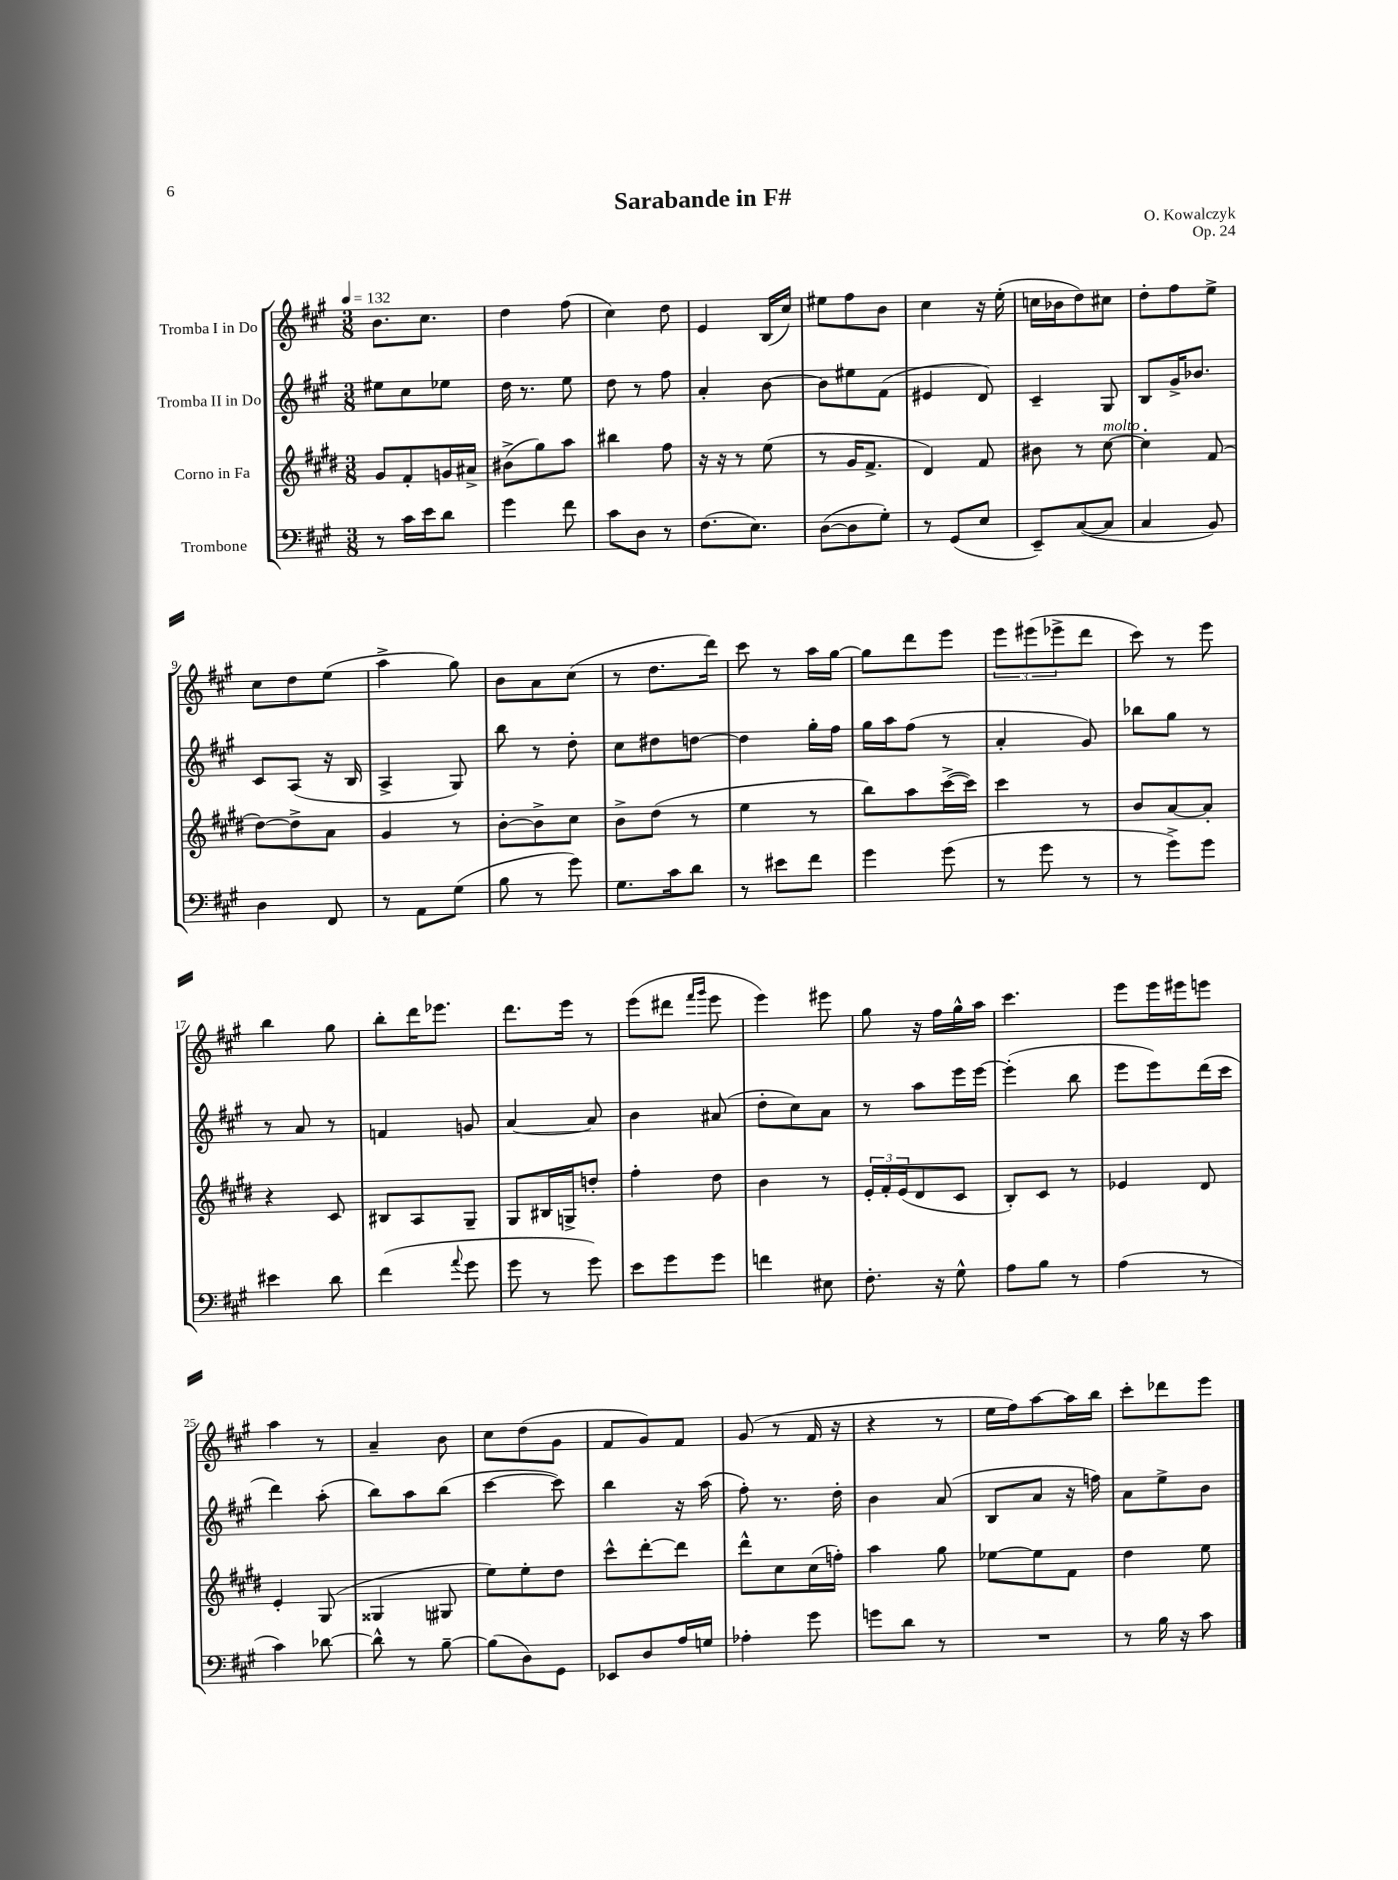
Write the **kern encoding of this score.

**kern	**kern	**kern	**kern
*staff4	*staff3	*staff2	*staff1
*clefF4	*clefG2	*clefG2	*clefG2
*k[f#c#g#]	*k[f#c#g#d#]	*k[f#c#g#]	*k[f#c#g#]
*M3/8	*M3/8	*M3/8	*M3/8
*MM132	*MM132	*MM132	*MM132
8r	8g#/L	8ee#\L	8.b\L
16c#\LL	8f#'/	8cc#\	.
16e\J	.	.	8.cc#\J
8d\J	16g/L	8ee-\J	.
.	16a#^/JJ	.	.
=	=	=	=
4g#\	(8b#^\L	16dd\	4dd\
.	.	8.r	.
.	8gg#\)	.	.
8f#\	8aa\J	8ee\	(8ff#\
=	=	=	=
8c#\L	4bb#\	8dd\	4cc#\)
8D\J	.	8r	.
8r	8ff#\	8ff#\	8dd\
=	=	=	=
(8.F#\L	16r	4a'/	4e/
.	16r	.	.
.	8r	.	.
8.E\J)	.	.	.
.	(8ee\	[8b\	(16B/LL
.	.	.	16cc#/JJ)
=	=	=	=
([8D\L	8r	8b\]L	8ee#\L
8D\]	16g#/LK	8ee#\	8ff#\
.	8.f#^/J	.	.
8G#'\J)	.	(8f#\J	8b\J
=	=	=	=
8r	4d#/)	4e#/	4cc#\
(8GG#/L	.	.	.
8E/J	8f#/	8d/)	16r
.	.	.	(16ee'\
=	=	=	=
8EE~/L)	8b#\	4c#~/	16cc\LL
.	.	.	16b-\J
([8C#/	8r	.	8dd\)
8C#/]J	[8cc#\	8G#/	8cc#\J
=	=	=	=
4C#/	4cc#'\]	8B/L	8dd'\L
.	.	16g#^/K	8ff#\
.	.	8.b-/J	.
8BB/)	(8f#/	.	8ee^\J
=	=	=	=
4D\	[8dd#\L)	8c#/L	8cc#\L
.	8dd#^\]	(8A/J	8dd\
8FF#/	8a\J	16r	(8ee\J
.	.	16B/	.
=	=	=	=
8r	4g#/	4A^/	4aa^\
8AA\L	.	.	.
(8G#\J	8r	8G#/)	8gg#\)
=	=	=	=
8B\	[8b'\L	8bb\	8b\L
8r	8b^\]	8r	8a\
8g#\)	8cc#\J	8dd'\	(8cc#\J
=	=	=	=
8.G#\L	8b^\L	8cc#\L	8r
.	(8dd#\J	8dd#\	8.dd\L
16c#\k	.	.	.
8d\J	8r	[8dd\J	.
.	.	.	16ddd\Jk)
=	=	=	=
8r	4ee\	4dd\]	8ccc#\
8e#\L	.	.	8r
8f#\J	8r	16gg#'\LL	16aa\LL
.	.	16ff#\JJ	[16gg#\JJ
=	=	=	=
4g#\	8bb\L)	16gg#\LL	8gg#\]L
.	.	16aa\J	.
.	8aa\	(8ff#\J	8ddd\
(8g#\	([16ccc#^\L	8r	8eee\J
.	16ccc#\]JJ)	.	.
=	=	=	=
8r	4ccc#\	4a'/	12eee\L
.	.	.	(12eee#\
8g#\	.	.	.
.	.	.	12eee-^\
8r	8r	8g#/)	8ddd\J
=	=	=	=
8r	8b/L	8bb-\L	8ccc#\)
8g#^\L)	[8a/	8gg#\J	8r
8g#\J	8a'/]J	8r	8eee\
=	=	=	=
4e#\	4r	8r	4bb\
.	.	8a/	.
8d\	8c#/	8r	8gg#\
=	=	=	=
(4f#\	8B#/L	4f/	8bb'\L
.	8A/	.	16ddd\K
.	.	.	8.eee-\J
8qqa/	.	.	.
8g#\	8G#~/J	8g/	.
=	=	=	=
8g#\	8G#/L	[4a/	8.ddd\L
8r	16B#/L	.	.
.	16G^/J	.	16eee\Jk
8g#\)	8dd'/J	8a/]	8r
=	=	=	=
8e\L	4ff#'\	4b\	(8eee\L
8g#\	.	.	8ddd#\J
.	.	.	16qqfff#/LL
.	.	.	16qqggg#/JJ
8g#\J	8dd#\	(8a#/	8eee\
=	=	=	=
4f\	4b\	8dd'\L	4eee\)
.	.	8cc#\)	.
8E#\	8r	8a\J	8eee#\
=	=	=	=
8.F#'\	24e'/LL	8r	8gg#\
.	24f#'/	.	.
.	(24e/J	.	.
.	8d#/	8aa\L	16r
16r	.	.	16ff#\LL
8G#^^\	8c#/J	16eee\L	16gg#^^\
.	.	[16eee\JJ	16aa\JJ
=	=	=	=
8A\L	8B'/L)	(4eee'\]	4.ccc#\
8B\J	8c#/J	.	.
8r	8r	8bb\	.
=	=	=	=
(4A\	4e-/	8eee\L	8eee\L
.	.	8eee\)	16eee\L
.	.	.	16eee#\J
8r	8d#/	(16ddd\L	8eee\J
.	.	16ccc#\JJ	.
=	=	=	=
4c#\)	4e'/	4ddd\)	4aa\
[8d-\	(8G#/	(8aa'\	8r
=	=	=	=
8d-^^\]	4G##/	8bb\L)	4a~/
8r	.	8aa\	.
[8B~\	8G#/	(8bb\J	8b\
=	=	=	=
(8B\]L	8ee\L)	[4ccc#\	8cc#\L
8D\)	8ee'\	.	(8dd\
8GG#\J	8dd#\J	8ccc#\])	8g#\J
=	=	=	=
8EE-/L	8ccc#^^\L	4bb\	8f#/L
8D/	[8ddd#'\	.	8g#/)
16A/L	8ddd#\]J	16r	8f#/J
16G/JJ	.	(16aa\	.
=	=	=	=
4A-'\	8ddd#^^\L	8ff#'\)	(8g#/
.	8cc#\	8.r	8r
8g#\	(16cc#\L	.	16f#/
.	16ff'\JJ)	16dd'\	16r
=	=	=	=
8g\L	4aa\	4b\	4r
8d\J	.	.	.
8r	8gg#\	(8a/	8r
=	=	=	=
4.r	[8ee-\L	8B/L	16ee\LL
.	.	.	16ff#\J)
.	8ee-\]	8a/J	[8aa\
.	8f#\J	16r	16aa\]L
.	.	16ff\)	16bb\JJ
=	=	=	=
8r	4dd#\	8a\L	8ccc#'\L
16B\	.	8ee^\	8ddd-\
16r	.	.	.
8c#\	8ee\	8b\J	8eee\J
==	==	==	==
*-	*-	*-	*-
